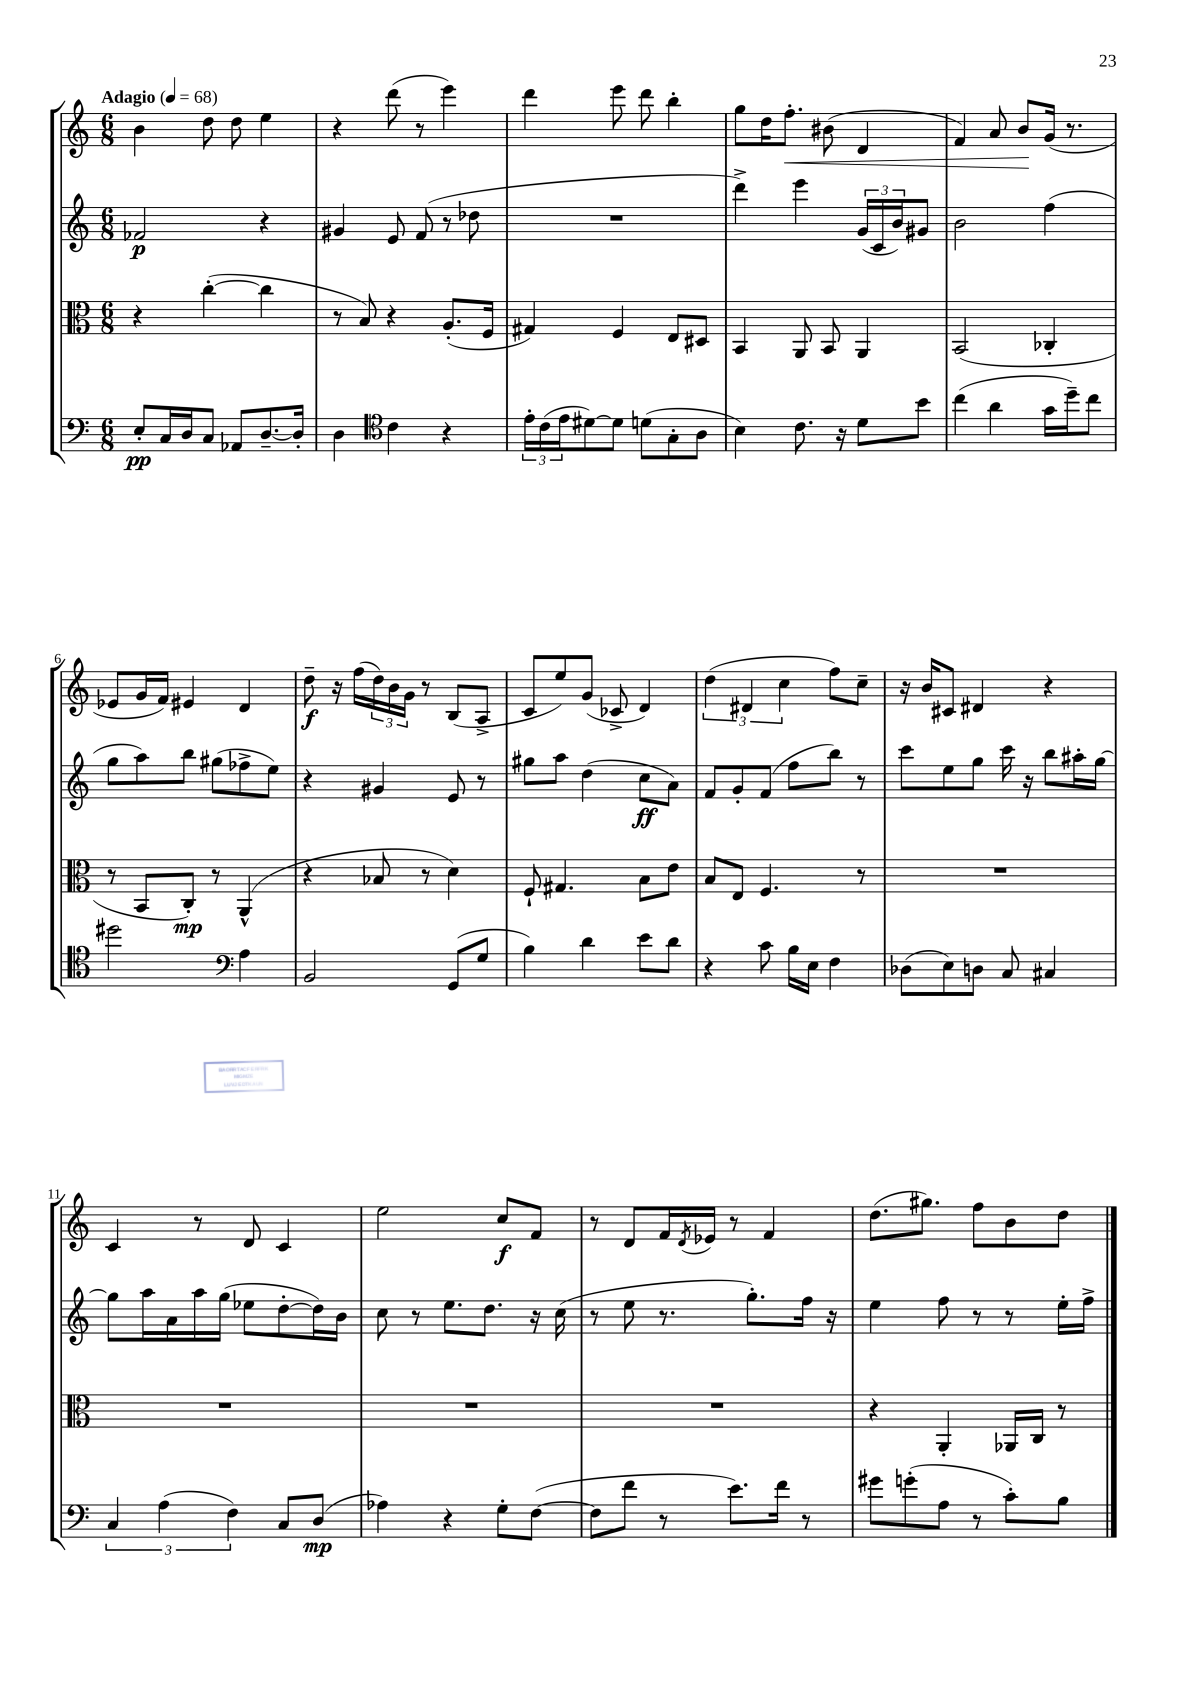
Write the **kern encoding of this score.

**kern	**dynam	**kern	**dynam	**kern	**dynam	**kern	**dynam
*part4	*part4	*part3	*part3	*part2	*part2	*part1	*part1
*staff4	*staff4	*staff3	*staff3	*staff2	*staff2	*staff1	*staff1
*clefF4	*	*clefC3	*	*clefG2	*	*clefG2	*
*k[]	*	*k[]	*	*k[]	*	*k[]	*
*M6/8	*	*M6/8	*	*M6/8	*	*M6/8	*
*MM68	*	*MM68	*	*MM68	*	*MM68	*
=1	=1	=1	=1	=1	=1	=1	=1
!	!	!	!	!	!	!LO:TX:a:B:t=Adagio	!
8E'/L	pp	4r	.	2f-X/	p	4b\	.
16C/L	.	.	.	.	.	.	.
16D/J	.	.	.	.	.	.	.
8C/J	.	([4cc'\	.	.	.	8dd\	.
8AA-X/L	.	.	.	.	.	8dd\	.
[8.D~/	.	4cc\]	.	4r	.	4ee\	.
16D'/Jk]	.	.	.	.	.	.	.
=2	=2	=2	=2	=2	=2	=2	=2
4D\	.	8r	.	4g#X/	.	4r	.
.	.	8B/)	.	.	.	.	.
*clefC4	*	*	*	*	*	*	*
4c\	.	4r	.	8e/	.	(8ddd\	.
.	.	.	.	(8f/	.	8r	.
4r	.	(8.A'/L	.	8r	.	4eee\)	.
.	.	.	.	8dd-X\	.	.	.
.	.	16F/Jk	.	.	.	.	.
=3	=3	=3	=3	=3	=3	=3	=3
24e'\LL	.	4G#X/)	.	2.r	.	4ddd\	.
(24c\	.	.	.	.	.	.	.
24e\J	.	.	.	.	.	.	.
[8d#X\)	.	.	.	.	.	.	.
8d#\J]	.	4F/	.	.	.	8eee\	.
(8dn\L	.	.	.	.	.	8ddd\	.
8G'\	.	8E/L	.	.	.	4bb'\	.
8A\J	.	8D#X/J	.	.	.	.	.
=4	=4	=4	=4	=4	=4	=4	=4
4B\)	.	4BB/	.	4ddd^\)	.	8gg\L	.
.	.	.	.	.	.	16dd\K	.
!	!	!	!	!	!	!	!LO:HP:b
.	.	.	.	.	.	8.ff'\J	<
8.c\	.	8AA/	.	4eee\	.	.	.
.	.	8BB/	.	.	.	(8b#X\	.
16r	.	.	.	.	.	.	.
8d\L	.	4AA/	.	(24g/LL	.	4d/	.
.	.	.	.	24c/	.	.	.
.	.	.	.	24b/J)	.	.	.
8b\J	.	.	.	8g#X/J	.	.	.
=5	=5	=5	=5	=5	=5	=5	=5
(4cc\	.	(2BB/	.	2b\	.	4f/)	.
4a\	.	.	.	.	.	8a/	.
.	.	.	.	.	.	8b/L	.
16g\LL	.	4C-X'/	.	(4ff\	.	(16g/Jk	[
16dd~\J)	.	.	.	.	.	8.r	.
8cc\J	.	.	.	.	.	.	.
!!LO:LB:g=z
=6	=6	=6	=6	=6	=6	=6	=6
2dd#X\	.	8r	.	8gg\L	.	8e-X/L	.
.	.	8BB/L	.	8aa\)	.	16g/L	.
.	.	.	.	.	.	16f/JJ)	.
.	.	8C'/J)	mp	8bb\J	.	4e#X/	.
.	.	8r	.	(8gg#X\L	.	.	.
*clefF4	*	*	*	*	*	*	*
4A\	.	(4AA^^/	.	8ff-X^\	.	4d/	.
.	.	.	.	8ee\J)	.	.	.
=7	=7	=7	=7	=7	=7	=7	=7
2BB/	.	4r	.	4r	.	8dd~\	f
.	.	.	.	.	.	16r	.
.	.	.	.	.	.	(16ff\LL	.
.	.	8B-X/	.	4g#X/	.	24dd\)	.
.	.	.	.	.	.	24b\	.
.	.	.	.	.	.	24g\JJ	.
.	.	8r	.	.	.	8r	.
(8GG/L	.	4d\)	.	8e/	.	(8B/L	.
8G/J	.	.	.	8r	.	8A^/J	.
=8	=8	=8	=8	=8	=8	=8	=8
4B\)	.	8F`/	.	8gg#X\L	.	8c/L	.
.	.	4.G#X/	.	8aa\J	.	8ee/)	.
4d\	.	.	.	(4dd\	.	(8g/J	.
.	.	.	.	.	.	8c-X^/	.
8e\L	.	8B\L	.	8cc\L	ff	4d/)	.
8d\J	.	8e\J	.	8a\J)	.	.	.
=9	=9	=9	=9	=9	=9	=9	=9
4r	.	8B/L	.	8f/L	.	(6dd\	.
.	.	8E/J	.	8g'/	.	.	.
.	.	.	.	.	.	6d#X/	.
8c\	.	4.F/	.	(8f/J	.	.	.
.	.	.	.	.	.	6cc\	.
16B\LL	.	.	.	8ff\L	.	.	.
16E\JJ	.	.	.	.	.	.	.
4F\	.	.	.	8bb\J)	.	8ff\L)	.
.	.	8r	.	8r	.	8cc~\J	.
=10	=10	=10	=10	=10	=10	=10	=10
(8D-X\L	.	2.r	.	8ccc\L	.	16r	.
.	.	.	.	.	.	16b/KL	.
8E\)	.	.	.	8ee\	.	8c#X/J	.
8Dn\J	.	.	.	8gg\J	.	4d#X/	.
8C/	.	.	.	16ccc\	.	.	.
.	.	.	.	16r	.	.	.
4C#X/	.	.	.	8bb\L	.	4r	.
.	.	.	.	16aa#X'\L	.	.	.
.	.	.	.	[16gg\JJ	.	.	.
!!LO:LB:g=z
=11	=11	=11	=11	=11	=11	=11	=11
6C/	.	2.r	.	8gg\L]	.	4c/	.
.	.	.	.	16aa\L	.	.	.
(6A\	.	.	.	.	.	.	.
.	.	.	.	16a\	.	.	.
.	.	.	.	16aa\	.	8r	.
.	.	.	.	(16gg\JJ	.	.	.
6F\)	.	.	.	.	.	.	.
.	.	.	.	8ee-X\L	.	8d/	.
8C/L	.	.	.	[8dd'\	.	4c/	.
(8D/J	mp	.	.	16dd\L])	.	.	.
.	.	.	.	16b\JJ	.	.	.
=12	=12	=12	=12	=12	=12	=12	=12
4A-X\)	.	2.r	.	8cc\	.	2ee\	.
.	.	.	.	8r	.	.	.
4r	.	.	.	8.ee\L	.	.	.
.	.	.	.	8.dd\J	.	.	.
8G'\L	.	.	.	.	.	8cc/L	f
([8F\J	.	.	.	16r	.	8f/J	.
.	.	.	.	(16cc\	.	.	.
=13	=13	=13	=13	=13	=13	=13	=13
8F\L]	.	2.r	.	8r	.	8r	.
8f\J	.	.	.	8ee\	.	8d/L	.
8r	.	.	.	8.r	.	16f/L	.
.	.	.	.	.	.	8qd/	.
.	.	.	.	.	.	16e-X/JJ	.
8.e\L)	.	.	.	.	.	8r	.
.	.	.	.	8.gg'\L)	.	.	.
.	.	.	.	.	.	4f/	.
16f\Jk	.	.	.	.	.	.	.
8r	.	.	.	16ff\Jk	.	.	.
.	.	.	.	16r	.	.	.
=14	=14	=14	=14	=14	=14	=14	=14
8g#X\L	.	4r	.	4ee\	.	(8.dd\L	.
(8gn'\	.	.	.	.	.	.	.
.	.	.	.	.	.	8.gg#X\J)	.
8A\J	.	4AA'/	.	8ff\	.	.	.
8r	.	.	.	8r	.	8ff\L	.
8c'\L)	.	16AA-X/LL	.	8r	.	8b\	.
.	.	16C/JJ	.	.	.	.	.
8B\J	.	8r	.	16ee'\LL	.	8dd\J	.
.	.	.	.	16ff^\JJ	.	.	.
==	==	==	==	==	==	==	==
*-	*-	*-	*-	*-	*-	*-	*-
